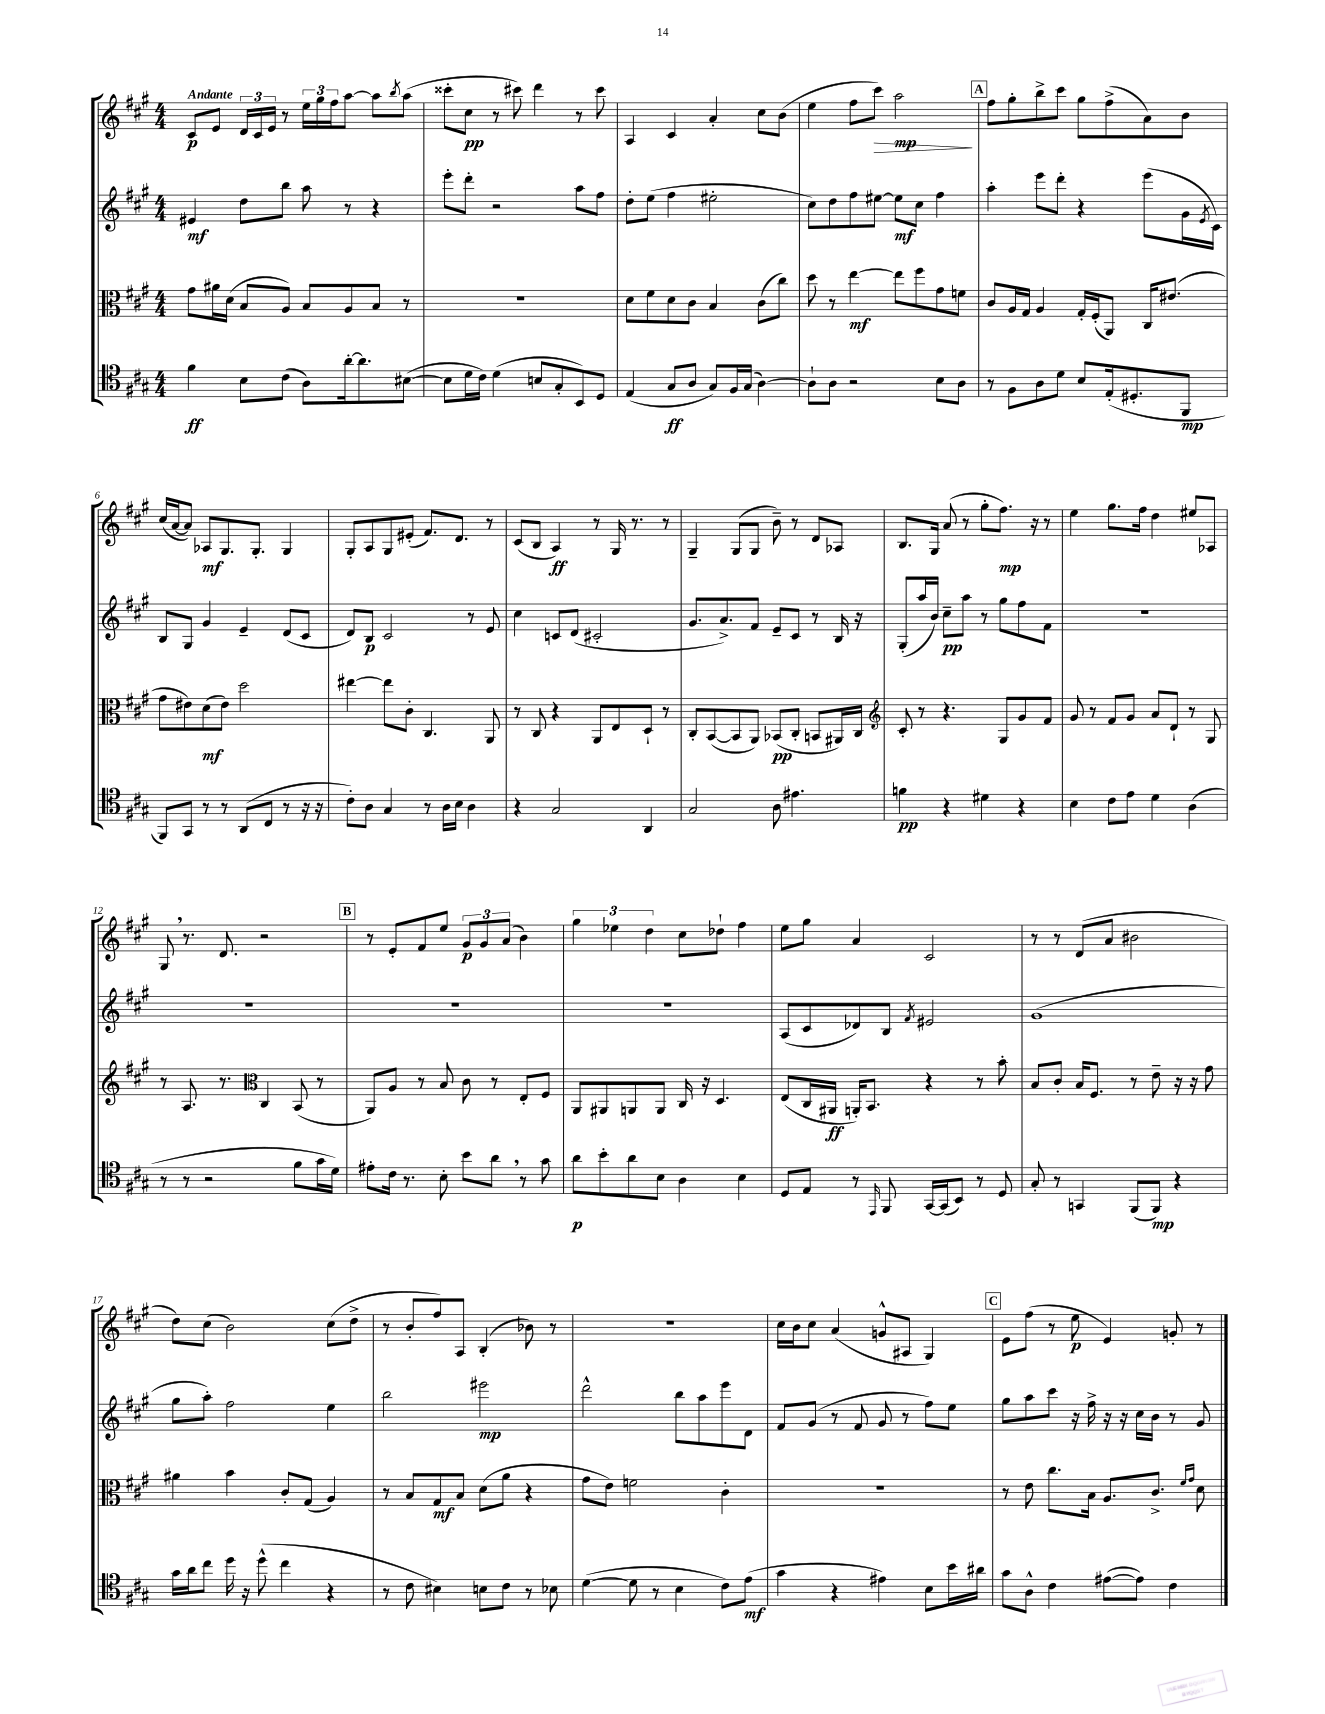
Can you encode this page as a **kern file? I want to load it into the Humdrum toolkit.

**kern	**kern	**kern	**kern
*staff4	*staff3	*staff2	*staff1
*clefC4	*clefC3	*clefG2	*clefG2
*k[f#c#g#]	*k[f#c#g#]	*k[f#c#g#]	*k[f#c#g#]
*M4/4	*M4/4	*M4/4	*M4/4
4f#	8g#	4e#	8c#
.	16a#	.	8e
.	(16d	.	.
8B	8B	8dd	24d
.	.	.	24c#
.	.	.	24e
(8c#	8A)	8bb	8r
8A)	8B	8aa	24ee
.	.	.	24gg#
.	.	.	24ff#
[16a'	8A	8r	[8aa
8.a]	.	.	.
.	8B	4r	8aa]
.	.	.	8qbb
([8B#	8r	.	(8aa
=	=	=	=
8B#]	1r	8eee'	8ccc##'
16d	.	8ddd'	8cc#
16c#)	.	.	.
(4d	.	2r	8r
.	.	.	8ccc#)
8B	.	.	4ddd
8G#'	.	.	.
8BB)	.	8aa	8r
8D	.	8ff#	8ccc#
=	=	=	=
(4E	8d	8dd'	4A
.	8f#	(8ee	.
8G#	8d	4ff#	4c#
8A	8c#	.	.
8G#)	4B	2ee#'	4a'
16F#	.	.	.
(16G#	.	.	.
[4A)	(8c#	.	8cc#
.	8cc#)	.	(8b
=	=	=	=
8A`]	8dd	8cc#)	4ee
8A	8r	8dd	.
2r	[4ee	8ff#	8ff#
.	.	[8ee#	8ccc#)
.	8ee]	8ee#]	2aa
.	8ff#	8cc#	.
8B	8g#	4ff#	.
8A	8f	.	.
=	=	=	=
8r	8c#	4aa'	8ff#
8F#	16A	.	8gg#'
.	16G#	.	.
8A	4A	8eee	8bb^
8d	.	8ddd'	8ccc#
8B	16G#'	4r	8gg#
.	(16F#'	.	.
(16E'	8AA)	.	(8ff#^
8.D#'	.	.	.
.	16C#	(8eee	8a)
.	(8.e#	.	.
8FF#	.	16g#	8b
.	.	8qe	.
.	.	16c#)	.
=	=	=	=
8FF#)	8g#	8B	(16cc#
.	.	.	[16a
8GG#	8e#)	8G#	8a])
8r	(8d	4g#	8A-
8r	8e#)	.	8.G#
(8AA	2dd	4e~	.
.	.	.	8.G#'
8C#	.	.	.
8r	.	(8d	4G#
16r	.	8c#	.
16r	.	.	.
=	=	=	=
8c#')	[4ee#	8d)	8G#'
8A	.	8B	8A
4G#	8ee#]	2c#	8G#
.	8c#'	.	(8e#'
8r	4.C#	.	8.f#)
16A	.	.	.
16B	.	.	8.d
4A	.	8r	.
.	8AA	8e	8r
=	=	=	=
4r	8r	4cc#	(8c#
.	8C#	.	8B
2G#	4r	8c	4A)
.	.	(8d	.
.	8AA	2c#'	8r
.	8E	.	16G#
.	.	.	8.r
4AA	8D`	.	.
.	8r	.	8r
=	=	=	=
2G#	8C#'	8.g#	4G#~
.	([8BB	.	.
.	.	8.a^)	.
.	8BB]	.	(8G#
.	8AA)	8f#	8G#
8A	(8BB-	8e~	8b~)
4.e#	8C#'	8c#	8r
.	8BB	8r	8d
.	16AA#)	16B	8A-
.	16C#	16r	.
=	=	=	=
*	*clefG2	*	*
4f	8c#'	(8G#'	8.B
.	8r	16aa	.
.	.	16b)	16G#
4r	4.r	8cc#~	(8a
.	.	8aa	8r
4d#	.	8r	8gg#'
.	8G#	8gg#	8.ff#)
4r	8g#	8ff#	.
.	.	.	16r
.	8f#	8f#	8r
=	=	=	=
4B	8g#	1r	4ee
.	8r	.	.
8c#	8f#	.	8.gg#
8e	8g#	.	.
.	.	.	16ff#
4d	8a	.	4dd
.	8d`	.	.
(4A	8r	.	8ee#
.	8G#	.	8A-
=	=	=	=
8r	8r	1r	8G#
8r	8.A	.	8.r
2r	.	.	.
.	8.r	.	8.d
*	*clefC3	*	*
.	4C#	.	2r
8f#	(8BB	.	.
16g#	8r	.	.
16d)	.	.	.
=	=	=	=
8e#'	8AA)	1r	8r
16c#	8A	.	8e'
8.r	.	.	.
.	8r	.	8f#
8B'	8B	.	8ee
8b	8c#	.	12g#
.	.	.	12g#
8a	8r	.	.
.	.	.	(12a
8r	8E'	.	4b)
8g#	8F#	.	.
=	=	=	=
8a	8AA	1r	6gg#
8b'	8AA#	.	.
.	.	.	6ee-
8a	8AA	.	.
.	.	.	6dd
8B	8AA	.	.
4A	16C#	.	8cc#
.	16r	.	.
.	4.D	.	8dd-`
4B	.	.	4ff#
=	=	=	=
8D	(8E	(8A	8ee
8E	16C#	8c#	8gg#
.	16AA#	.	.
8r	16AA')	8d-)	4a
.	8.BB	.	.
16qqEE	.	.	.
8FF#	.	8B	.
.	.	8qf#	.
[16GG#	4r	2e#	2c#
(16GG#]	.	.	.
8BB)	.	.	.
8r	8r	.	.
8D	8b'	.	.
=	=	=	=
8G#'	8B	(1g#	8r
8r	8c#'	.	8r
4GG	16B	.	(8d
.	8.F#	.	.
.	.	.	8a
(8FF#	8r	.	2b#
8FF#)	8e~	.	.
4r	16r	.	.
.	16r	.	.
.	8g#	.	.
=	=	=	=
16g#	4a#	8gg#	8dd)
16a	.	.	.
8cc#	.	8aa')	(8cc#
16dd	4b	2ff#	2b)
16r	.	.	.
(8dd^^	.	.	.
4cc#	8c#'	.	.
.	(8G#	.	.
4r	4A)	4ee	(8cc#
.	.	.	8dd^
=	=	=	=
8r	8r	2bb	8r
8c#	8B	.	8b'
4B#)	8G#	.	8ff#)
.	8B	.	8A
8B	(8d	2eee#	(4B'
8c#	8a	.	.
8r	4r	.	8b-)
8B-	.	.	8r
=	=	=	=
([4d	8g#	2ddd^^	1r
.	8e)	.	.
8d]	2f	.	.
8r	.	.	.
4B	.	8bb	.
.	.	8aa	.
8c#)	4c#'	8eee	.
(8e	.	8d	.
=	=	=	=
4g#	1r	8f#	16cc#
.	.	.	16b
.	.	(8g#	8cc#
4r	.	8r	(4a
.	.	8f#	.
4e#)	.	8g#	8g^^
.	.	8r	8A#
8B	.	8ff#)	4G#)
16b	.	8ee	.
16a#	.	.	.
=	=	=	=
8g#	8r	8gg#	8e
8A^^	8e	8aa	(8ff#
4c#	8.cc#	8ccc#	8r
.	.	16r	8ee
.	16B	16ff#^	.
([8e#	8.A	16r	4e)
.	.	16r	.
8e#])	.	16cc#	.
.	8.c#^	16b	.
4c#	.	8r	8g'
.	16qqf#	.	.
.	16qqg#	.	.
.	8d	8g#	8r
==	==	==	==
*-	*-	*-	*-
